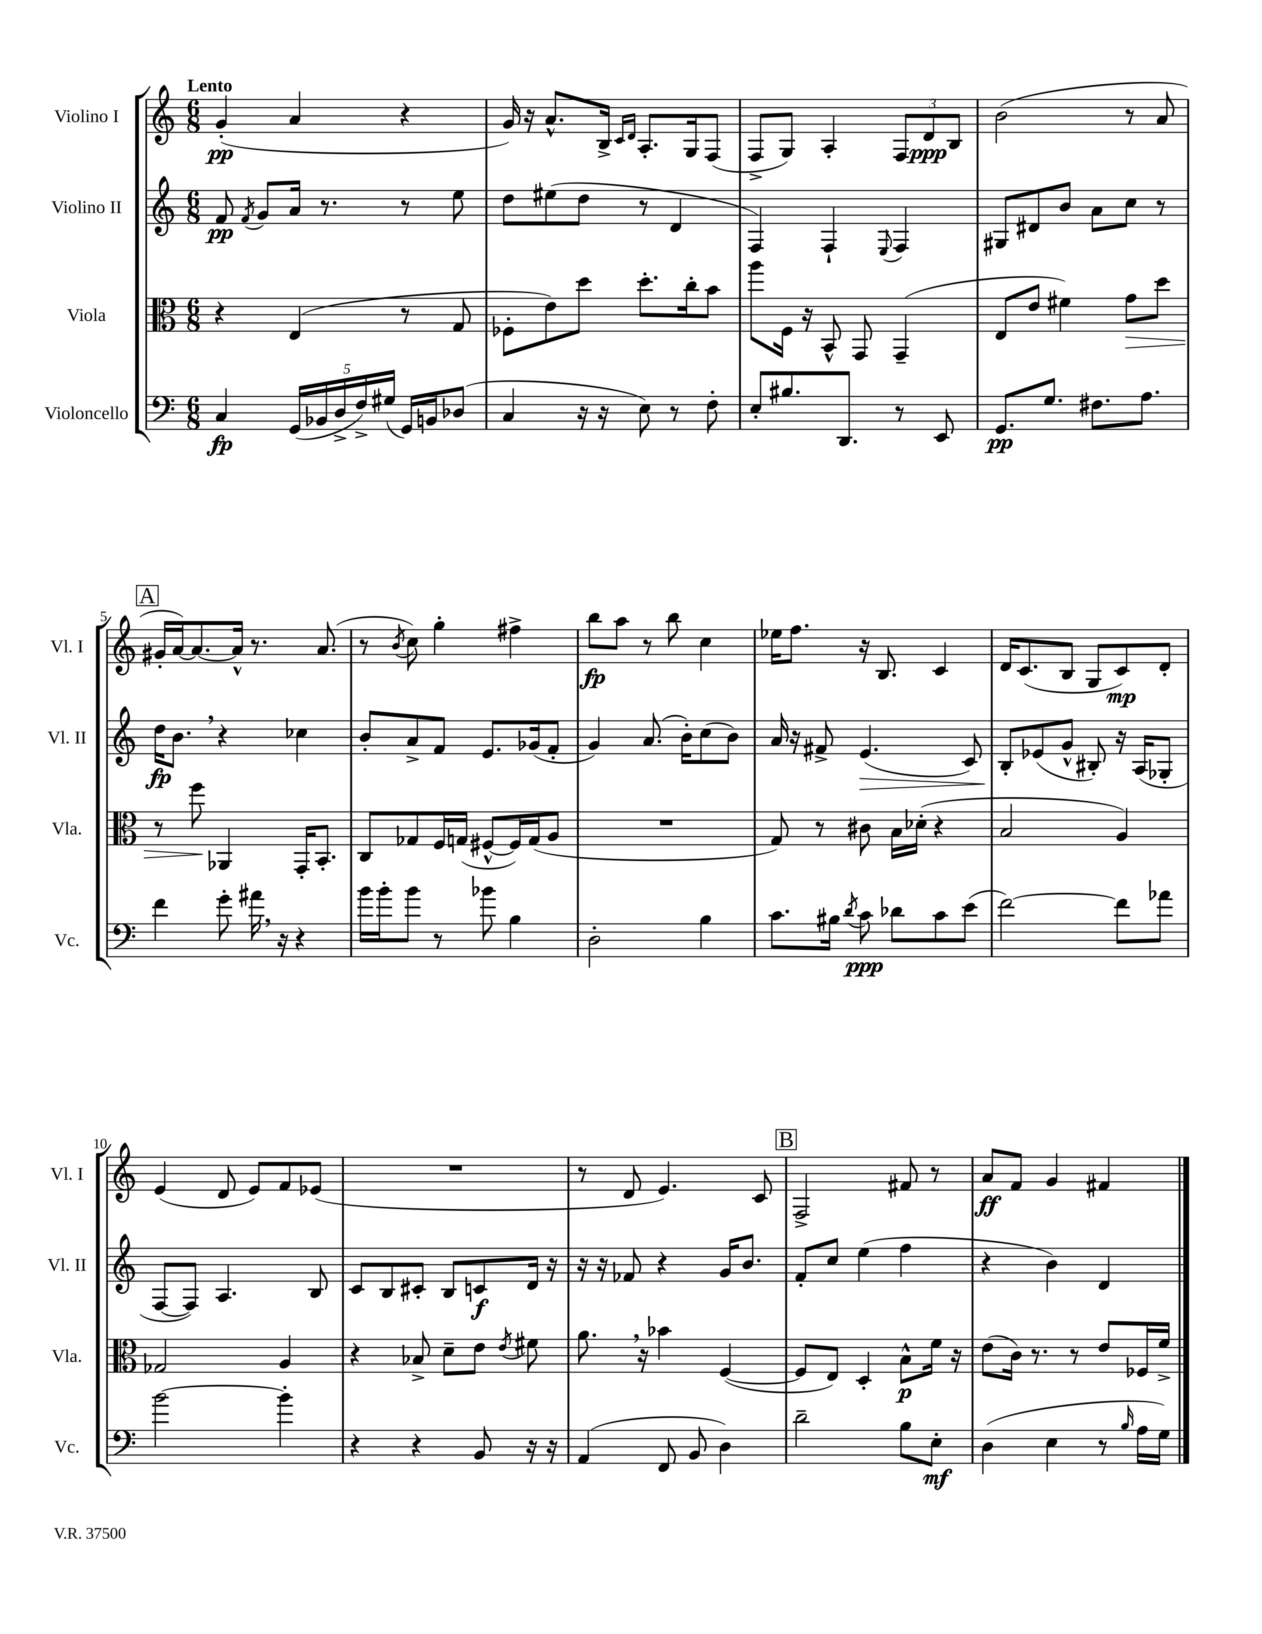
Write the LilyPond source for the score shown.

<<
\new StaffGroup <<
\new Staff = "s0" \with { instrumentName = "Violino I" shortInstrumentName = "Vl. I" } {
    \clef treble \key c \major \numericTimeSignature \time 6/8 \tempo "Lento"
    \autoBeamOff g'4-.\pp( a'4 r4 |
    g'16) r16 a'8.[-^ b16]-> \grace { c'16[ d'16] } a8.[-. g16 f8]( |
    f8[-> g8]) a4-. \tuplet 3/2 { f8[ d'8\ppp b8] } |
    b'2( r8 a'8 |
    \mark \markup { \box "A" } gis'16[-. a'16~) a'8.~ a'16]-^ r8. a'8.( |
    r8 \acciaccatura { b'8 } c''8) g''4-. fis''4-> |
    b''8[\fp a''8] r8 b''8 c''4 |
    ees''16[ f''8.] r16 b8. c'4 |
    d'16[ c'8.( b8] g8[ c'8\mp) d'8]-. |
    e'4( d'8 e'8[) f'8 ees'8]( |
    R2. |
    r8 d'8 e'4.) c'8 |
    \mark \markup { \box "B" } f2-> fis'8 r8 |
    a'8[\ff f'8] g'4 fis'4 \bar "|." |
}
\new Staff = "s1" \with { instrumentName = "Violino II" shortInstrumentName = "Vl. II" } {
    \clef treble \key c \major \numericTimeSignature \time 6/8
    \autoBeamOff f'8\pp \acciaccatura { f'8 } g'8[ a'16] r8. r8 e''8 |
    d''8[ eis''8( d''8] r8 d'4 |
    f4) f4-! \appoggiatura { e8 } f4 |
    gis8[ dis'8 b'8] a'8[ c''8] r8 |
    \mark \markup { \box "A" } d''16[\fp b'8.] \breathe r4 ces''4 |
    b'8[-. a'8-> f'8] e'8.[ ges'16( f'8]-. |
    g'4) a'8.( b'16[-.) c''8( b'8]) |
    a'16 r16 fis'8-> e'4.\>( c'8) |
    b8[-.\! ees'8( g'8]-^ bis8-.) r16 a16[( ges8]-. |
    f8[~ f8]) a4. b8 |
    c'8[ b8 cis'8]-. b8[ c'8\f d'16] r16 |
    r16 r16 fes'8 r4 g'16[ b'8.] |
    \mark \markup { \box "B" } f'8[-. c''8] e''4( f''4 |
    r4 b'4) d'4 \bar "|." |
}
\new Staff = "s2" \with { instrumentName = "Viola" shortInstrumentName = "Vla." } {
    \clef alto \key c \major \numericTimeSignature \time 6/8
    \autoBeamOff r4 e4( r8 g8 |
    fes8[-. e'8) d''8] d''8.[-. c''16-. b'8] |
    a''8[ f16] r16 b,8-^ g,8 g,4--( |
    e8[ e'8] fis'4) g'8[\> d''8] |
    \mark \markup { \box "A" } r8 f''8\! aes,4 g,16[-. b,8.]-. |
    c8[ ges8 f16 g16]( fis8[~-^ fis16) g16( a8] |
    R2. |
    g8) r8 cis'8 b16[ des'16]-.( r4 |
    b2 a4) |
    ges2 a4 |
    r4 bes8-> d'8[-- e'8] \acciaccatura { e'8 } fis'8 |
    a'8. \breathe r16 bes'4 f4~( |
    \mark \markup { \box "B" } f8[ e8]) d4-. b8[-^\p f'16] r16 |
    e'8[( c'16]) r8. r8 e'8[ fes16 f'16]-> \bar "|." |
}
\new Staff = "s3" \with { instrumentName = "Violoncello" shortInstrumentName = "Vc." } {
    \clef bass \key c \major \numericTimeSignature \time 6/8
    \autoBeamOff c4\fp \tuplet 5/4 { g,16[( bes,16 d16-> f16->) gis16]( } g,16[) b,16 des8]( |
    c4 r16 r16 e8) r8 f8-. |
    e8[-. bis8. d,8.] r8 e,8 |
    g,8.[\pp g8.] fis8.[ a8.] |
    \mark \markup { \box "A" } f'4 g'8-. ais'16 \breathe r16 r4 |
    b'16[ b'16-. b'8] r8 bes'8 b4 |
    d2-. b4 |
    c'8.[ bis16] \acciaccatura { d'8 } c'8\ppp des'8[ c'8 e'8]( |
    f'2~) f'8[ aes'8] |
    b'2~ b'4-. |
    r4 r4 b,8 r16 r16 |
    a,4( f,8 b,8 d4) |
    \mark \markup { \box "B" } d'2-- b8[ e8]-.\mf |
    d4( e4 r8 \grace { b16 } a16[ g16]) \bar "|." |
}
>>
>>
